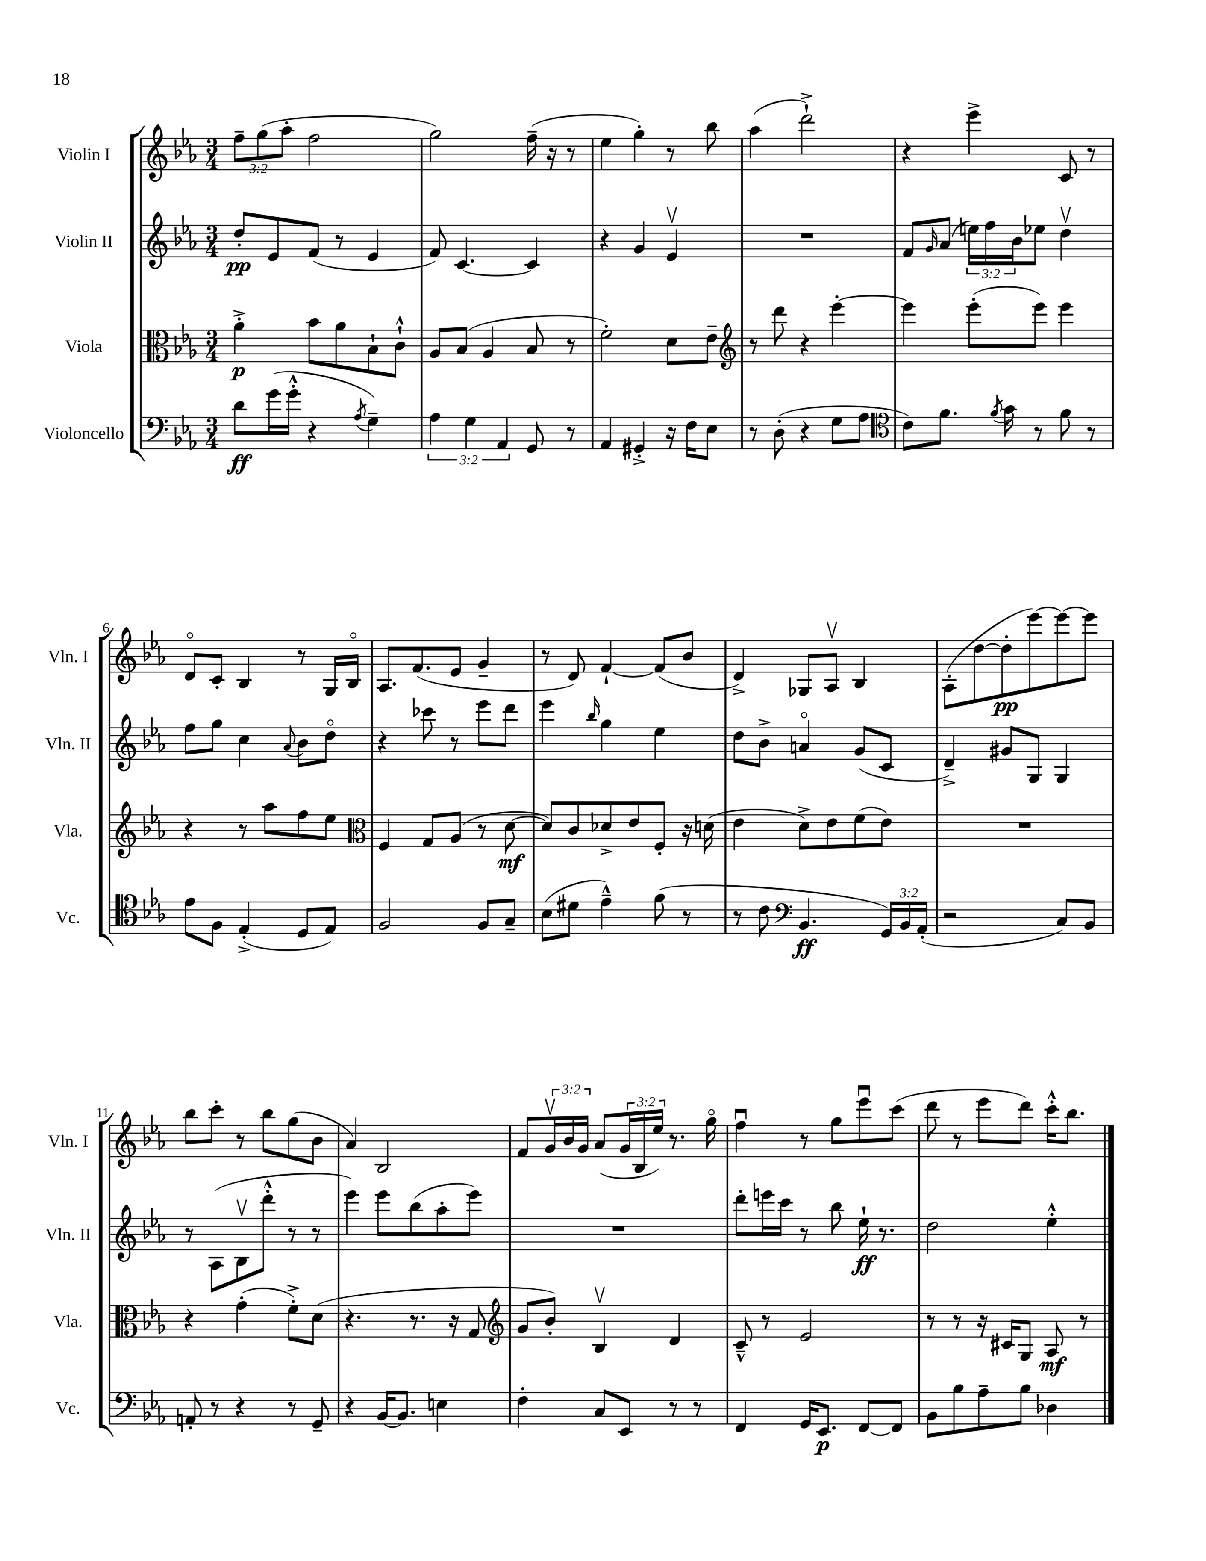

**kern	**dynam	**kern	**dynam	**kern	**dynam	**kern	**dynam
*part4	*part4	*part3	*part3	*part2	*part2	*part1	*part1
*staff4	*staff4	*staff3	*staff3	*staff2	*staff2	*staff1	*staff1
*I"Violoncello	*	*I"Viola	*	*I"Violin II	*	*I"Violin I	*
*I'Vc.	*	*I'Vla.	*	*I'Vln. II	*	*I'Vln. I	*
*clefF4	*	*clefC3	*	*clefG2	*	*clefG2	*
*k[b-e-a-]	*	*k[b-e-a-]	*	*k[b-e-a-]	*	*k[b-e-a-]	*
*M3/4	*	*M3/4	*	*M3/4	*	*M3/4	*
=1	=1	=1	=1	=1	=1	=1	=1
8d\L	ff	4a-'^\	p	8dd'/L	pp	12ff~\L	.
.	.	.	.	.	.	(12gg\	.
(16g\L	.	.	.	8e-/	.	.	.
.	.	.	.	.	.	12aa-'\J	.
16g'^^\JJ	.	.	.	.	.	.	.
4r	.	8b-\L	.	(8f/J	.	2ff\	.
.	.	8a-\	.	8r	.	.	.
8qA-/	.	.	.	.	.	.	.
4G~\)	.	8B-`\	.	4e-/	.	.	.
.	.	8c`^^\J	.	.	.	.	.
=2	=2	=2	=2	=2	=2	=2	=2
6A-\	.	8A-/L	.	8f/)	.	2gg\)	.
.	.	(8B-/J	.	[4.c/	.	.	.
6G\	.	.	.	.	.	.	.
.	.	4A-/	.	.	.	.	.
6AA-/	.	.	.	.	.	.	.
8GG/	.	8B-/	.	4c/]	.	(16ff~\	.
.	.	.	.	.	.	16r	.
8r	.	8r	.	.	.	8r	.
=3	=3	=3	=3	=3	=3	=3	=3
4AA-/	.	2f'\)	.	4r	.	4ee-\	.
4GG#X'^/	.	.	.	4g/	.	4gg'\)	.
16r	.	8d\L	.	4e-v/	.	8r	.
16F\KL	.	.	.	.	.	.	.
8E-\J	.	8e-~\J	.	.	.	8bb-\	.
=4	=4	=4	=4	=4	=4	=4	=4
*	*	*clefG2	*	*	*	*	*
8r	.	8r	.	2.r	.	(4aa-\	.
(8D'\	.	8ddd\	.	.	.	.	.
4r	.	4r	.	.	.	2ddd`^\)	.
8G\L	.	[4eee-'\	.	.	.	.	.
8A-\J	.	.	.	.	.	.	.
=5	=5	=5	=5	=5	=5	=5	=5
*clefC4	*	*	*	*	*	*	*
8c\L)	.	4eee-\]	.	8f/L	.	4r	.
.	.	.	.	16qqg/	.	.	.
8.f\J	.	.	.	(8a-/J	.	.	.
.	.	(8eee-'\L	.	24een\LL)	.	4eee-^\	.
.	.	.	.	24ff\	.	.	.
8qf/	.	.	.	.	.	.	.
16g\	.	.	.	.	.	.	.
.	.	.	.	24b-\J	.	.	.
8r	.	8eee-\J)	.	8ee-X\J	.	.	.
8f\	.	4eee-\	.	4ddv\	.	8c/	.
8r	.	.	.	.	.	8r	.
!!LO:LB:g=z
=6	=6	=6	=6	=6	=6	=6	=6
8e-\L	.	4r	.	8ff\L	.	8d/L	.
8F\J	.	.	.	8gg\J	.	8c'/J	.
(4E-'^/	.	8r	.	4cc\	.	4B-/	.
.	.	8aa-\L	.	.	.	.	.
.	.	.	.	8qqa-/	.	.	.
8D/L	.	8ff\	.	8b-\L	.	8r	.
8E-/J)	.	8ee-\J	.	8dd\J	.	16G/LL	.
.	.	.	.	.	.	16B-/JJ	.
=7	=7	=7	=7	=7	=7	=7	=7
*	*	*clefC3	*	*	*	*	*
2F/	.	4F/	.	4r	.	8.A-/L	.
.	.	.	.	.	.	(8.f/	.
.	.	8G/L	.	8ccc-X\	.	.	.
.	.	(8A-/J	.	8r	.	8e-/J	.
8F/L	.	8r	.	8eee-\L	.	4g~/	.
8G~/J	.	[8d\	mf	8ddd\J	.	.	.
=8	=8	=8	=8	=8	=8	=8	=8
(8B-\L	.	8d/L])	.	4eee-\	.	8r	.
8d#X\J	.	8c/	.	.	.	8d/)	.
.	.	.	.	16qqbb-/	.	.	.
4e-~^^\)	.	8d-X^/	.	4gg\	.	[4f`/	.
.	.	8e-/	.	.	.	.	.
(8f\	.	8F'/J	.	4ee-\	.	(8f/L]	.
8r	.	16r	.	.	.	8b-/J	.
.	.	(16dn\	.	.	.	.	.
=9	=9	=9	=9	=9	=9	=9	=9
8r	.	4e-\	.	8dd\L	.	4d^/)	.
8c\	.	.	.	8b-^\J	.	.	.
*clefF4	*	*	*	*	*	*	*
4.BB-/	ff	8d^\L)	.	4an/	.	8G-X/L	.
.	.	8e-\	.	.	.	8A-v/J	.
.	.	(8f\	.	(8g/L	.	4B-/	.
24GG/LL)	.	8e-\J)	.	8c/J	.	.	.
24BB-/	.	.	.	.	.	.	.
(24AA-'/JJ	.	.	.	.	.	.	.
=10	=10	=10	=10	=10	=10	=10	=10
2r	.	2.r	.	4d~^/)	.	(8A-'\L	.
.	.	.	.	.	.	[8dd\	.
.	.	.	.	8g#X/L	.	8dd'\]	pp
.	.	.	.	8G/J	.	[8eee-\)	.
8C/L)	.	.	.	4G/	.	8eee-\_	.
8BB-/J	.	.	.	.	.	8eee-\J]	.
!!LO:LB:g=z
=11	=11	=11	=11	=11	=11	=11	=11
8AAn'/	.	4r	.	8r	.	8bb-\L	.
8r	.	.	.	(8A-\L	.	8ccc'\J	.
4r	.	(4g'\	.	8B-v\	.	8r	.
.	.	.	.	8ddd'^^\J	.	8bb-\L	.
8r	.	8f'^\L)	.	8r	.	(8gg\	.
8GG~/	.	(8d\J	.	8r	.	8b-\J	.
=12	=12	=12	=12	=12	=12	=12	=12
4r	.	4.r	.	4eee-\)	.	4a-/)	.
[16BB-/KL	.	.	.	8eee-\L	.	2B-/	.
8.BB-/J]	.	.	.	.	.	.	.
.	.	8.r	.	(8bb-\	.	.	.
4En\	.	.	.	8aa-'\	.	.	.
.	.	16r	.	.	.	.	.
.	.	8G/	.	8eee-\J)	.	.	.
=13	=13	=13	=13	=13	=13	=13	=13
*	*	*clefG2	*	*	*	*	*
4F'\	.	8g/L	.	2.r	.	8f/L	.
.	.	8b-'/J)	.	.	.	24gv/L	.
.	.	.	.	.	.	24b-/	.
.	.	.	.	.	.	24g/JJ	.
8C/L	.	4B-v/	.	.	.	(8a-/L	.
8EE-/J	.	.	.	.	.	24g/L	.
.	.	.	.	.	.	24B-/	.
.	.	.	.	.	.	24ee-/JJ)	.
8r	.	4d/	.	.	.	8.r	.
8r	.	.	.	.	.	.	.
.	.	.	.	.	.	16gg\	.
=14	=14	=14	=14	=14	=14	=14	=14
4FF/	.	8c~^^/	.	8ddd'\L	.	4ffu\	.
.	.	8r	.	16eeen\L	.	.	.
.	.	.	.	16ccc\JJ	.	.	.
16GG/KL	.	2e-/	.	8r	.	8r	.
8.EE-/J	p	.	.	.	.	.	.
.	.	.	.	8bb-\	.	8gg\L	.
[8FF/L	.	.	.	16ee-`\	ff	8eee-u\	.
.	.	.	.	8.r	.	.	.
8FF/J]	.	.	.	.	.	(8ccc\J	.
=15	=15	=15	=15	=15	=15	=15	=15
8BB-\L	.	8r	.	2dd\	.	8ddd\	.
8B-\	.	8r	.	.	.	8r	.
8A-~\	.	16r	.	.	.	8eee-\L	.
.	.	16c#X/KL	.	.	.	.	.
8B-\J	.	8G/J	.	.	.	8ddd\J)	.
4D-X\	.	8A-/	mf	4ee-'^^\	.	16ccc'^^\KL	.
.	.	.	.	.	.	8.bb-\J	.
.	.	8r	.	.	.	.	.
==	==	==	==	==	==	==	==
*-	*-	*-	*-	*-	*-	*-	*-
